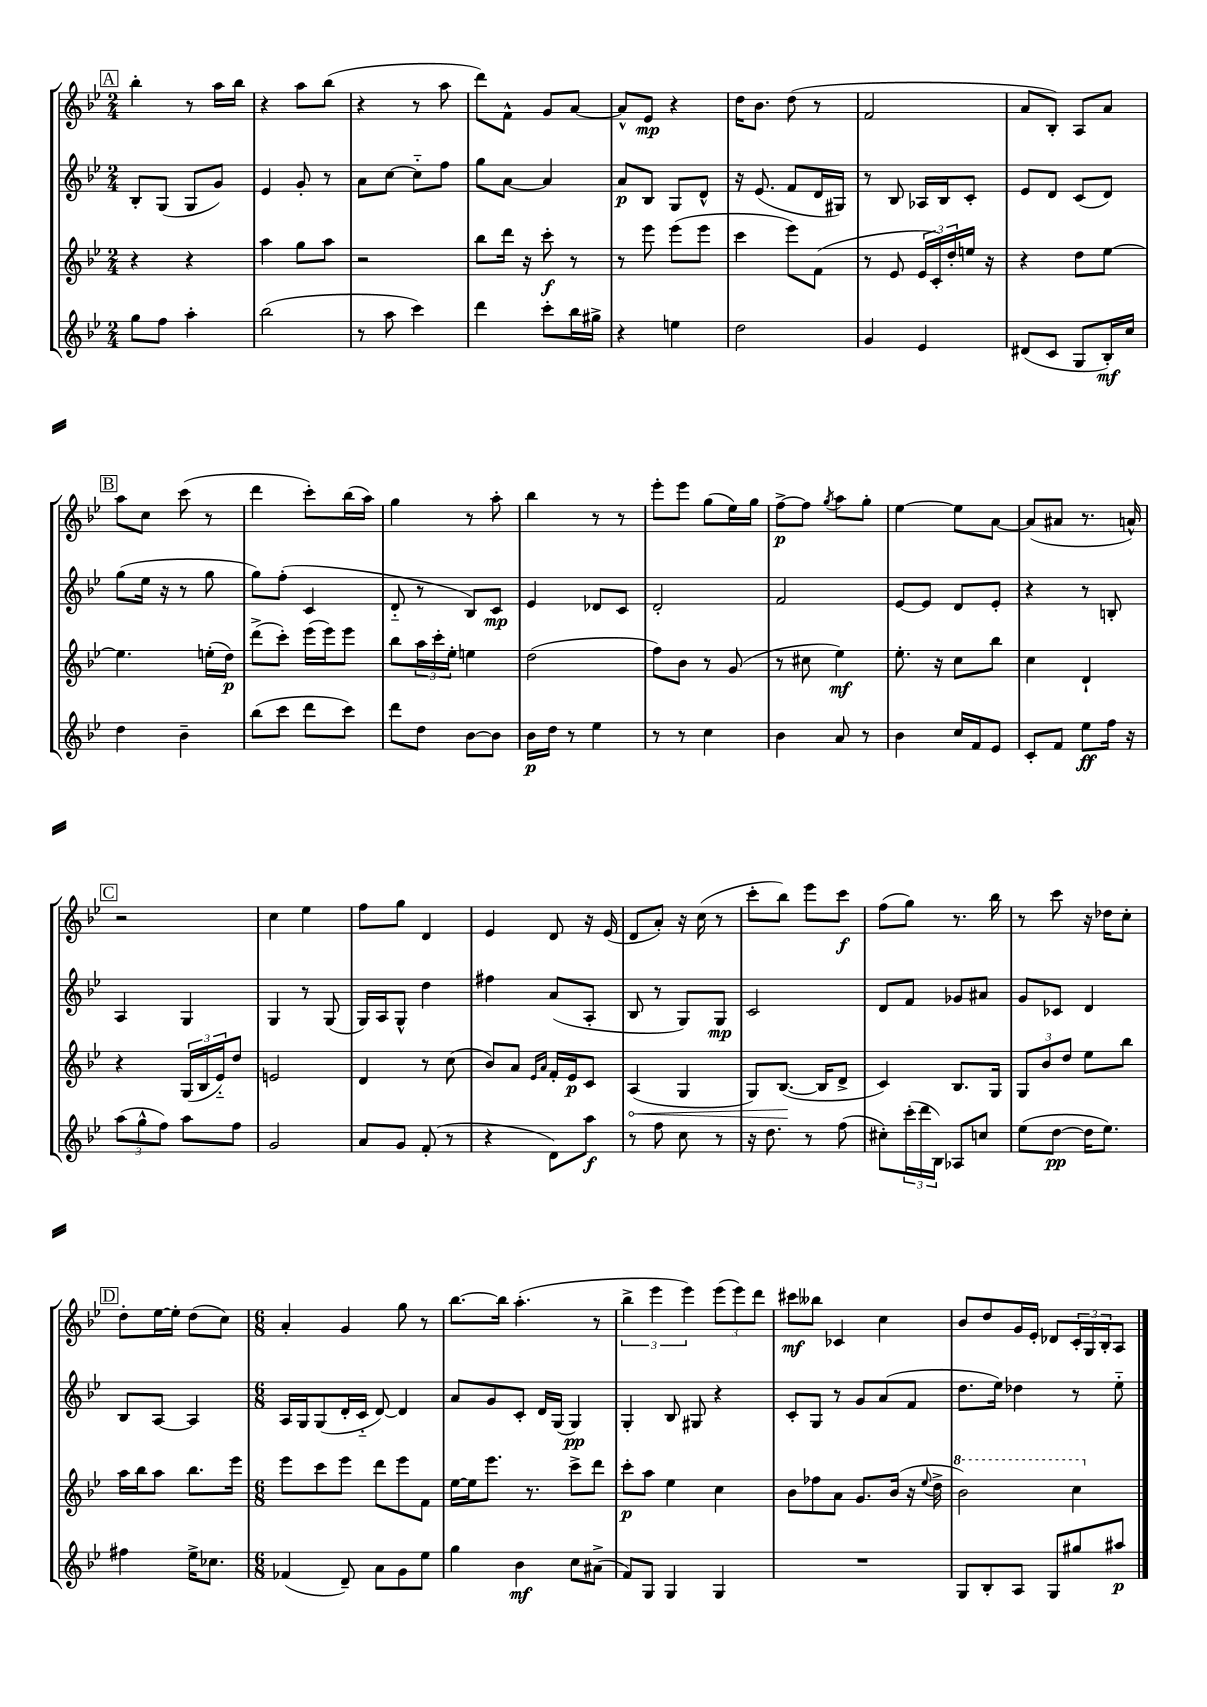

**kern	**kern	**kern	**kern
*staff4	*staff3	*staff2	*staff1
*clefG2	*clefG2	*clefG2	*clefG2
*k[b-e-]	*k[b-e-]	*k[b-e-]	*k[b-e-]
*M2/4	*M2/4	*M2/4	*M2/4
8gg	4r	8B-'	4bb-'
8ff	.	(8G	.
4aa'	4r	8G	8r
.	.	8g)	16aa
.	.	.	16bb-
=	=	=	=
(2bb-	4aa	4e-	4r
.	8gg	8g'	8aa
.	8aa	8r	(8bb-
=	=	=	=
8r	2r	8a	4r
8aa	.	[8cc	.
4ccc)	.	8cc'~]	8r
.	.	8ff	8aa
=	=	=	=
4ddd	8bb-	8gg	8ddd)
.	16ddd	[8a	8f^^
.	16r	.	.
8ccc'	8ccc'	4a]	8g
16bb-	8r	.	[8a
16gg#^	.	.	.
=	=	=	=
4r	8r	8a	8a^^]
.	8eee-	8B-	8e-
4ee	(8eee-	8G	4r
.	8eee-	8d^^	.
=	=	=	=
2dd	4ccc	16r	16dd
.	.	(8.e-	8.b-
.	8eee-)	8f	(8dd
.	(8f	16d	8r
.	.	16G#)	.
=	=	=	=
4g	8r	8r	2f
.	8e-	8B-	.
4e-	24e-	16A-	.
.	24c')	.	.
.	.	16B-	.
.	24dd'	.	.
.	16ee	8c'	.
.	16r	.	.
=	=	=	=
(8d#	4r	8e-	8a
8c	.	8d	8B-')
8G	8dd	(8c	8A
16B-')	[8ee-	8d)	8a
16cc	.	.	.
=	=	=	=
4dd	4.ee-]	(8gg	8aa
.	.	16ee-	8cc
.	.	16r	.
4b-~	.	8r	(8ccc
.	(16ee'	8gg	8r
.	16dd)	.	.
=	=	=	=
(8bb-	(8ddd^	8gg)	4ddd
8ccc	8ccc')	(8ff'	.
8ddd	(16eee-	4c	8ccc')
.	16eee-)	.	.
8ccc)	8eee-	.	(16bb-
.	.	.	16aa)
=	=	=	=
8ddd	8bb-	8d'~	4gg
8dd	24aa	8r	.
.	24ccc'	.	.
.	24ee-'	.	.
[8b-	4ee	8B-)	8r
8b-]	.	8c	8aa'
=	=	=	=
16b-	(2dd	4e-	4bb-
16dd	.	.	.
8r	.	.	.
4ee-	.	8d-	8r
.	.	8c	8r
=	=	=	=
8r	8ff)	2d'	8eee-'
8r	8b-	.	8eee-
4cc	8r	.	(8gg
.	(8g	.	16ee-)
.	.	.	16gg
=	=	=	=
4b-	8r	2f	[8ff^
.	8cc#	.	8ff]
.	.	.	8qgg
8a	4ee-)	.	8aa
8r	.	.	8gg'
=	=	=	=
4b-	8.ee-'	[8e-	[4ee-
.	.	8e-]	.
.	16r	.	.
16cc	8cc	8d	8ee-]
16f	.	.	.
8e-	8bb-	8e-'	[8a
=	=	=	=
8c'	4cc	4r	(8a]
8f	.	.	8a#
8ee-	4d`	8r	8.r
16ff	.	8B'	.
16r	.	.	16a^^)
=	=	=	=
(12aa	4r	4A	2r
12gg^^	.	.	.
12ff)	.	.	.
8aa	(24G	4G	.
.	24B-	.	.
.	24e-'~)	.	.
8ff	8dd	.	.
=	=	=	=
2g	2e	4G	4cc
.	.	8r	4ee-
.	.	(8G	.
=	=	=	=
8a	4d	16G)	8ff
.	.	16A	.
8g	.	8G^^	8gg
(8f'	8r	4dd	4d
8r	(8cc	.	.
=	=	=	=
4r	8b-)	4ff#	4e-
.	8a	.	.
.	16qqe-	.	.
.	16qqa	.	.
8d)	16f'	(8a	8d
.	16e-	.	.
8aa	8c	8A'	16r
.	.	.	(16e-
=	=	=	=
8r	(4A	8B-	8d
8ff	.	8r	8a')
8cc	4G	8G)	16r
.	.	.	(16cc
8r	.	8G	8r
=	=	=	=
16r	8G)	2c	8ccc'
8.dd	.	.	.
.	([8.B-	.	8bb-)
8r	.	.	8eee-
.	16B-]	.	.
(8ff	8d^	.	8ccc
=	=	=	=
8cc#')	4c)	8d	(8ff
(24ccc'	.	8f	8gg)
24ddd	.	.	.
24B-)	.	.	.
8A-	8.B-	8g-	8.r
8cc	.	8a#	.
.	16G	.	16bb-
=	=	=	=
(8ee-	12G	8g	8r
.	12b-	.	.
[8dd	.	8c-	8ccc
.	12dd	.	.
16dd]	8ee-	4d	16r
8.ee-)	.	.	16dd-
.	8bb-	.	8cc'
=	=	=	=
4ff#	16aa	8B-	8dd'
.	16bb-	.	.
.	8aa	[8A	[16ee-
.	.	.	16ee-']
16ee-^	8.bb-	4A]	(8dd
8.cc-	.	.	.
.	.	.	8cc)
.	16eee-	.	.
=	=	=	=
*M6/8	*M6/8	*M6/8	*M6/8
(4f-	8eee-	16A	4a'
.	.	16G	.
.	8ccc	(8G	.
8d~)	8eee-	16d'	4g
.	.	16c'~	.
8a	8ddd	[8d)	.
8g	8eee-	4d]	8gg
8ee-	8f	.	8r
=	=	=	=
4gg	[16ee-	8a	[8.bb-
.	16ee-]	.	.
.	8.eee-	8g	.
.	.	.	16bb-]
4b-	.	8c'	(4.aa'
.	8.r	.	.
.	.	16d	.
.	.	(16G	.
8cc	8ccc^	4G)	.
(8a#^	8ddd	.	8r
=	=	=	=
8f)	8ccc'	4G'	6bb-^
8G	8aa	.	.
.	.	.	6eee-
4G	4ee-	8B-	.
.	.	.	6eee-)
.	.	8G#	.
4G	4cc	4r	(12eee-
.	.	.	12eee-)
.	.	.	12ddd
=	=	=	=
2.r	8b-	8c'	8ccc#
.	8ff-	8G	8bb--
.	8a	8r	4c-
.	8.g	8g	.
.	.	(8a	4cc
.	(16b-	.	.
.	16r	8f	.
.	8qqee-	.	.
.	16dd^	.	.
=	=	=	=
8G	2bb-)	8.dd	8b-
8B-'	.	.	8dd
.	.	16ee-)	.
8A	.	4dd-	16g
.	.	.	16e-'
8G	.	.	8d-
8gg#	4ccc	8r	24c'
.	.	.	24G
.	.	.	24B-'
8aa#	.	8ee-'~	8A
==	==	==	==
*-	*-	*-	*-
